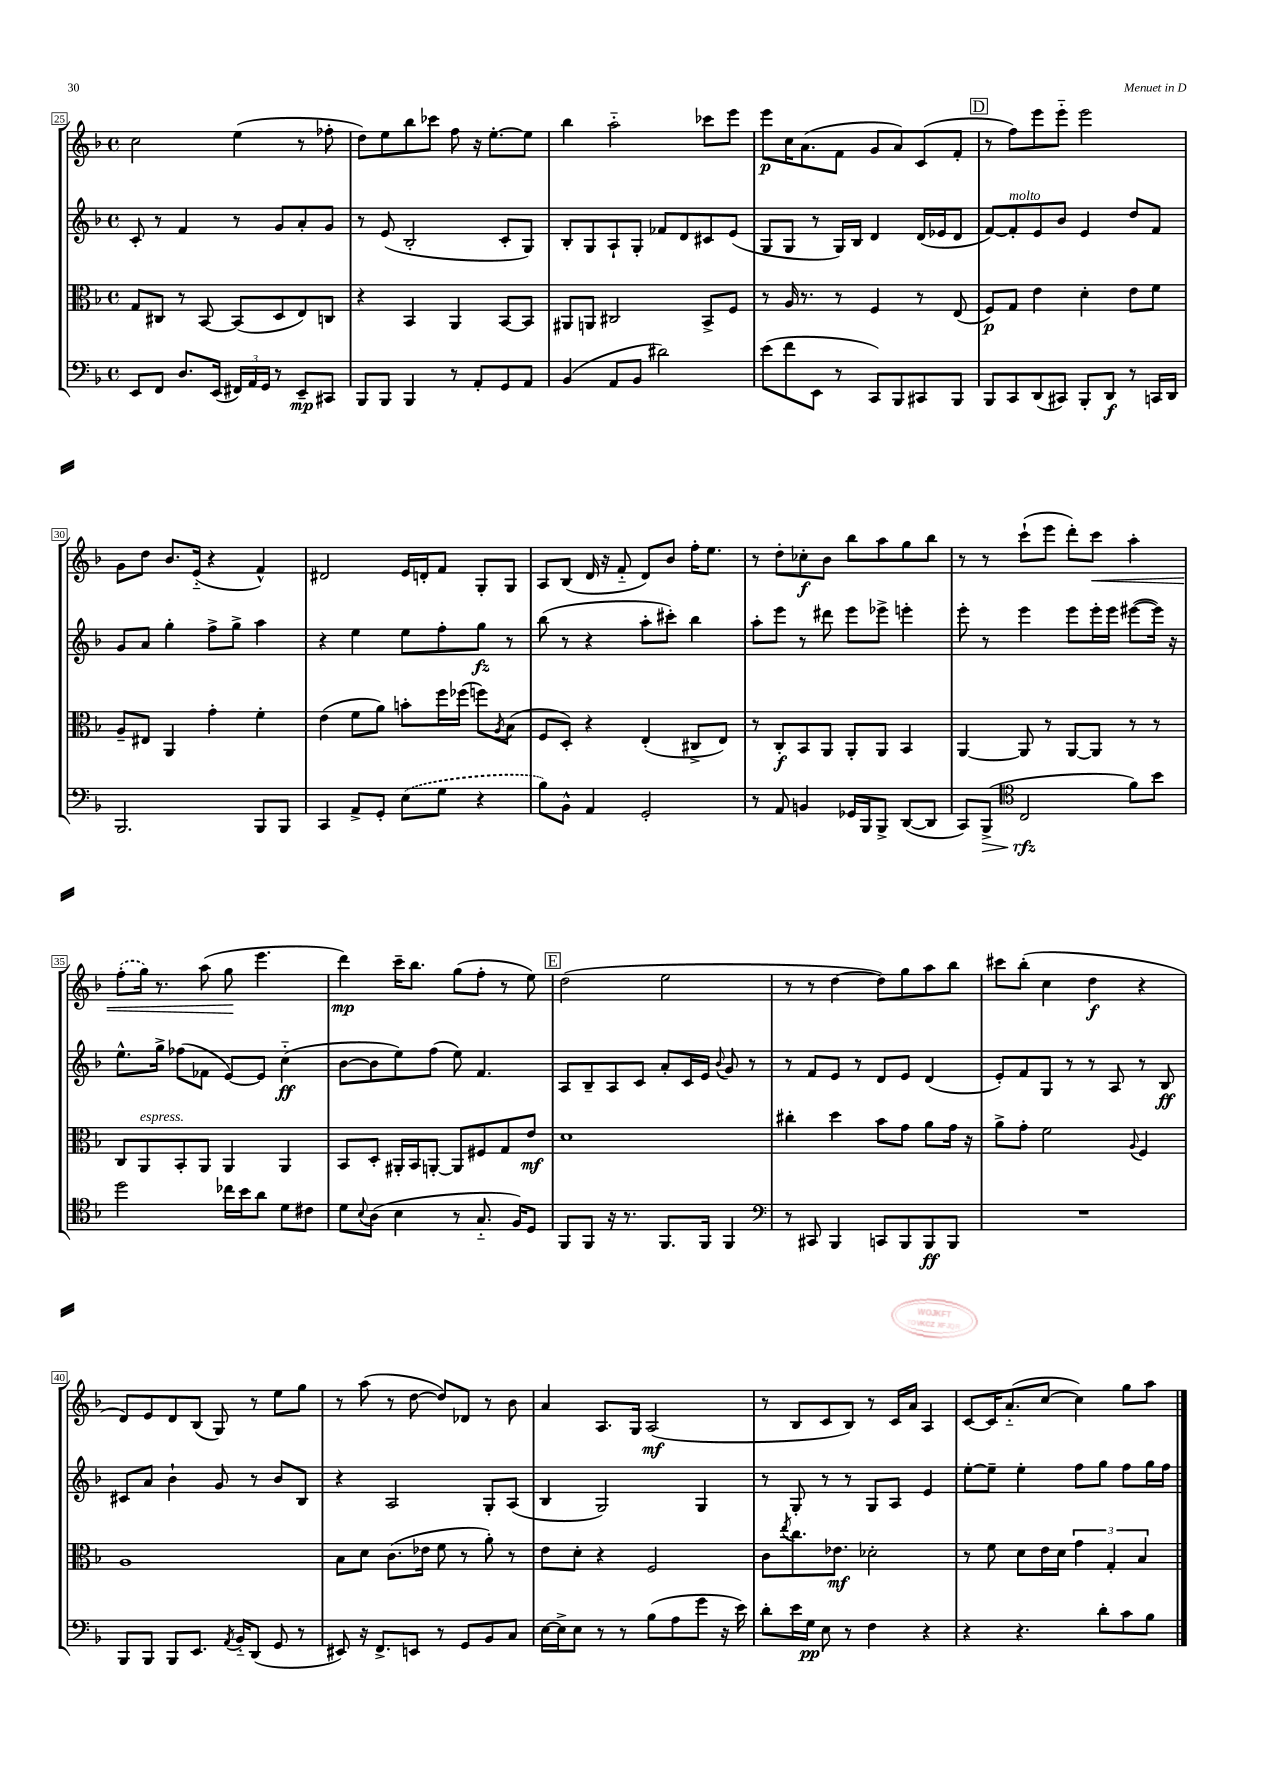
<<
\new StaffGroup <<
\new Staff = "s0" {
    \clef treble \key f \major \defaultTimeSignature \time 4/4
    c''2 e''4( r8 fes''8-. |
    d''8) e''8 bes''8 ces'''8 f''8 r16 e''8.~-. e''8 |
    bes''4 a''2-_ ces'''8 e'''8 |
    e'''8\p c''16 a'8.( f'8 g'8 a'8) c'8( f'8-. |
    \mark \markup { \box "D" } r8 f''8) e'''8 e'''8-_ e'''2 |
    g'8 d''8 bes'8. e'16-_( r4 f'4-^) |
    dis'2 e'16 d'16-. f'8 g8-. g8 |
    a8 bes8( d'16 r16 f'8-_ d'8) bes'8 f''16-. e''8. |
    r8 d''8-. ces''8-.\f bes'8 bes''8 a''8 g''8 bes''8 |
    r8 r8 c'''8-!( e'''8 d'''8-.) c'''8\< a''4-. |
    \once \slurDashed f''8-.( g''16) r8. a''8( g''8\! e'''4. |
    d'''4\mp) c'''16-- bes''8. g''8( f''8-. r8 e''8) |
    \mark \markup { \box "E" } d''2( e''2 |
    r8 r8 d''4~ d''8) g''8 a''8 bes''8 |
    cis'''8 bes''8-.( c''4 d''4\f r4 |
    d'8) e'8 d'8 bes8( g8) r8 e''8 g''8 |
    r8 a''8( r8 d''8~ d''8) des'8 r8 bes'8 |
    a'4 a8. g16 a2\mf( |
    r8 bes8 c'8 bes8) r8 c'16 a'16 a4 |
    c'8~ c'16 a'8.-_( c''8~ c''4) g''8 a''8 \bar "|." |
}
\new Staff = "s1" {
    \clef treble \key f \major \defaultTimeSignature \time 4/4
    c'8-. r8 f'4 r8 g'8 a'8-. g'8 |
    r8 e'8( bes2-. c'8-. g8) |
    bes8-. g8 a8-! g8-. fes'8 d'8 cis'8 e'8( |
    g8 g8 r8 g16) bes16 d'4 d'16( ees'16 d'8 |
    \mark \markup { \box "D" } f'8~) f'8-.^\markup { \italic "molto" } e'8 bes'8 e'4 d''8 f'8 |
    g'8 a'8 g''4-. f''8-> g''8-> a''4 |
    r4 e''4 e''8 f''8-. g''8\fz r8 |
    bes''8( r8 r4 a''8-. cis'''8-.) bes''4 |
    a''8-. e'''8 r8 dis'''8 e'''8 ees'''8-> e'''4-. |
    e'''8-. r8 e'''4 e'''8 e'''16-. e'''16 eis'''8~( eis'''16) r16 |
    e''8.-^ g''16-> fes''8( fes'8 e'8~) e'8 c''4-_\ff( |
    bes'8~ bes'8 e''8) f''8( e''8) f'4. |
    \mark \markup { \box "E" } a8 bes8-- a8 c'8 a'8-. c'16 e'16 \appoggiatura { bes'8 } g'8 r8 |
    r8 f'8 e'8 r8 d'8 e'8 d'4( |
    e'8-.) f'8 g8 r8 r8 a8 r8 bes8\ff |
    cis'8 a'8 bes'4-! g'8 r8 bes'8 bes8 |
    r4 a2 g8-. a8( |
    bes4 g2) g4 |
    r8 g8-. r8 r8 g8 a8 e'4 |
    e''8~-. e''8-- e''4-. f''8 g''8 f''8 g''16 f''16 \bar "|." |
}
\new Staff = "s2" {
    \clef alto \key f \major \defaultTimeSignature \time 4/4
    g8 cis8 r8 bes,8~ bes,8( d8 e8) c8 |
    r4 bes,4 a,4 bes,8~ bes,8 |
    ais,8 a,8 cis2 bes,8-> f8 |
    r8 a16 r8. r8 f4 r8 e8( |
    \mark \markup { \box "D" } f8\p) g8 e'4 d'4-. e'8 f'8 |
    a8-- eis8 a,4 g'4-. f'4-. |
    e'4( f'8 a'8) b'8-. f''16 fes''16( f''8) \acciaccatura { a8 } bes8( |
    f8 d8-.) r4 e4-.( cis8-> e8) |
    r8 c8-.\f bes,8 a,8 a,8-. a,8 bes,4 |
    a,4~ a,8 r8 a,8~ a,8 r8 r8 |
    c8 a,8^\markup { \italic "espress." } bes,8-. a,8 a,4 a,4 |
    bes,8 d8-. ais,16-. bes,16 a,8~-. a,8 fis8 g8 e'8\mf |
    \mark \markup { \box "E" } d'1 |
    cis''4-. d''4 bes'8 g'8 a'8 g'16 r16 |
    a'8-> g'8-. f'2 \appoggiatura { a8 } f4 |
    a1 |
    bes8 d'8 c'8.( ees'16 f'8 r8 a'8-.) r8 |
    e'8 d'8-. r4 f2 |
    c'8 \acciaccatura { e''8 } c''8. ees'8.\mf des'2-. |
    r8 f'8 d'8 e'16 d'16 \tuplet 3/2 { g'4 g4-. bes4 } \bar "|." |
}
\new Staff = "s3" {
    \clef bass \key f \major \defaultTimeSignature \time 4/4
    e,8 f,8 d8. e,16( \tuplet 3/2 { fis,16) a,16 g,16 } r8 e,8--\mp cis,8 |
    bes,,8 bes,,8 bes,,4 r8 a,8-. g,8 a,8 |
    bes,4( a,8 bes,8 dis'2) |
    e'8( f'8 e,8 r8 c,8) bes,,8 cis,8 bes,,8 |
    \mark \markup { \box "D" } bes,,8 c,8 d,8( cis,8) bes,,8-. d,8\f r8 c,16 d,16 |
    bes,,2. bes,,8 bes,,8 |
    c,4 a,8-> g,8-. \once \slurDashed e8( g8 r4 |
    bes8) bes,8-^ a,4 g,2-. |
    r8 a,8 b,4 ges,16 bes,,16 bes,,8-> d,8~( d,8 |
    c,8) bes,,8->\>( \clef tenor c2\rfz\! f'8) bes'8 |
    d''2 ces''16 bes'16 a'8 d'8 cis'8 |
    d'8 \appoggiatura { bes8 } a8( bes4 r8 g8.-_ f16) d8 |
    \mark \markup { \box "E" } f,8 f,8 r16 r8. f,8. f,16 f,4 |
    \clef bass r8 cis,8 bes,,4 c,8 bes,,8 bes,,8\ff bes,,8 |
    R1 |
    bes,,8 bes,,8 bes,,8 e,8. \acciaccatura { a,8 } bes,16-_ d,8( g,8 r8 |
    eis,8) r16 f,8.-> e,8 r8 g,8 bes,8 c8 |
    e16~ e16-> e8 r8 r8 bes8( a8 g'8 r16 e'16) |
    d'8-. e'16 g16\pp e8 r8 f4 r4 |
    r4 r4. d'8-. c'8 bes8 \bar "|." |
}
>>
>>
\layout { \context { \Score currentBarNumber = #25 \override BarNumber.stencil = #(make-stencil-boxer 0.1 0.3 ly:text-interface::print) } }
